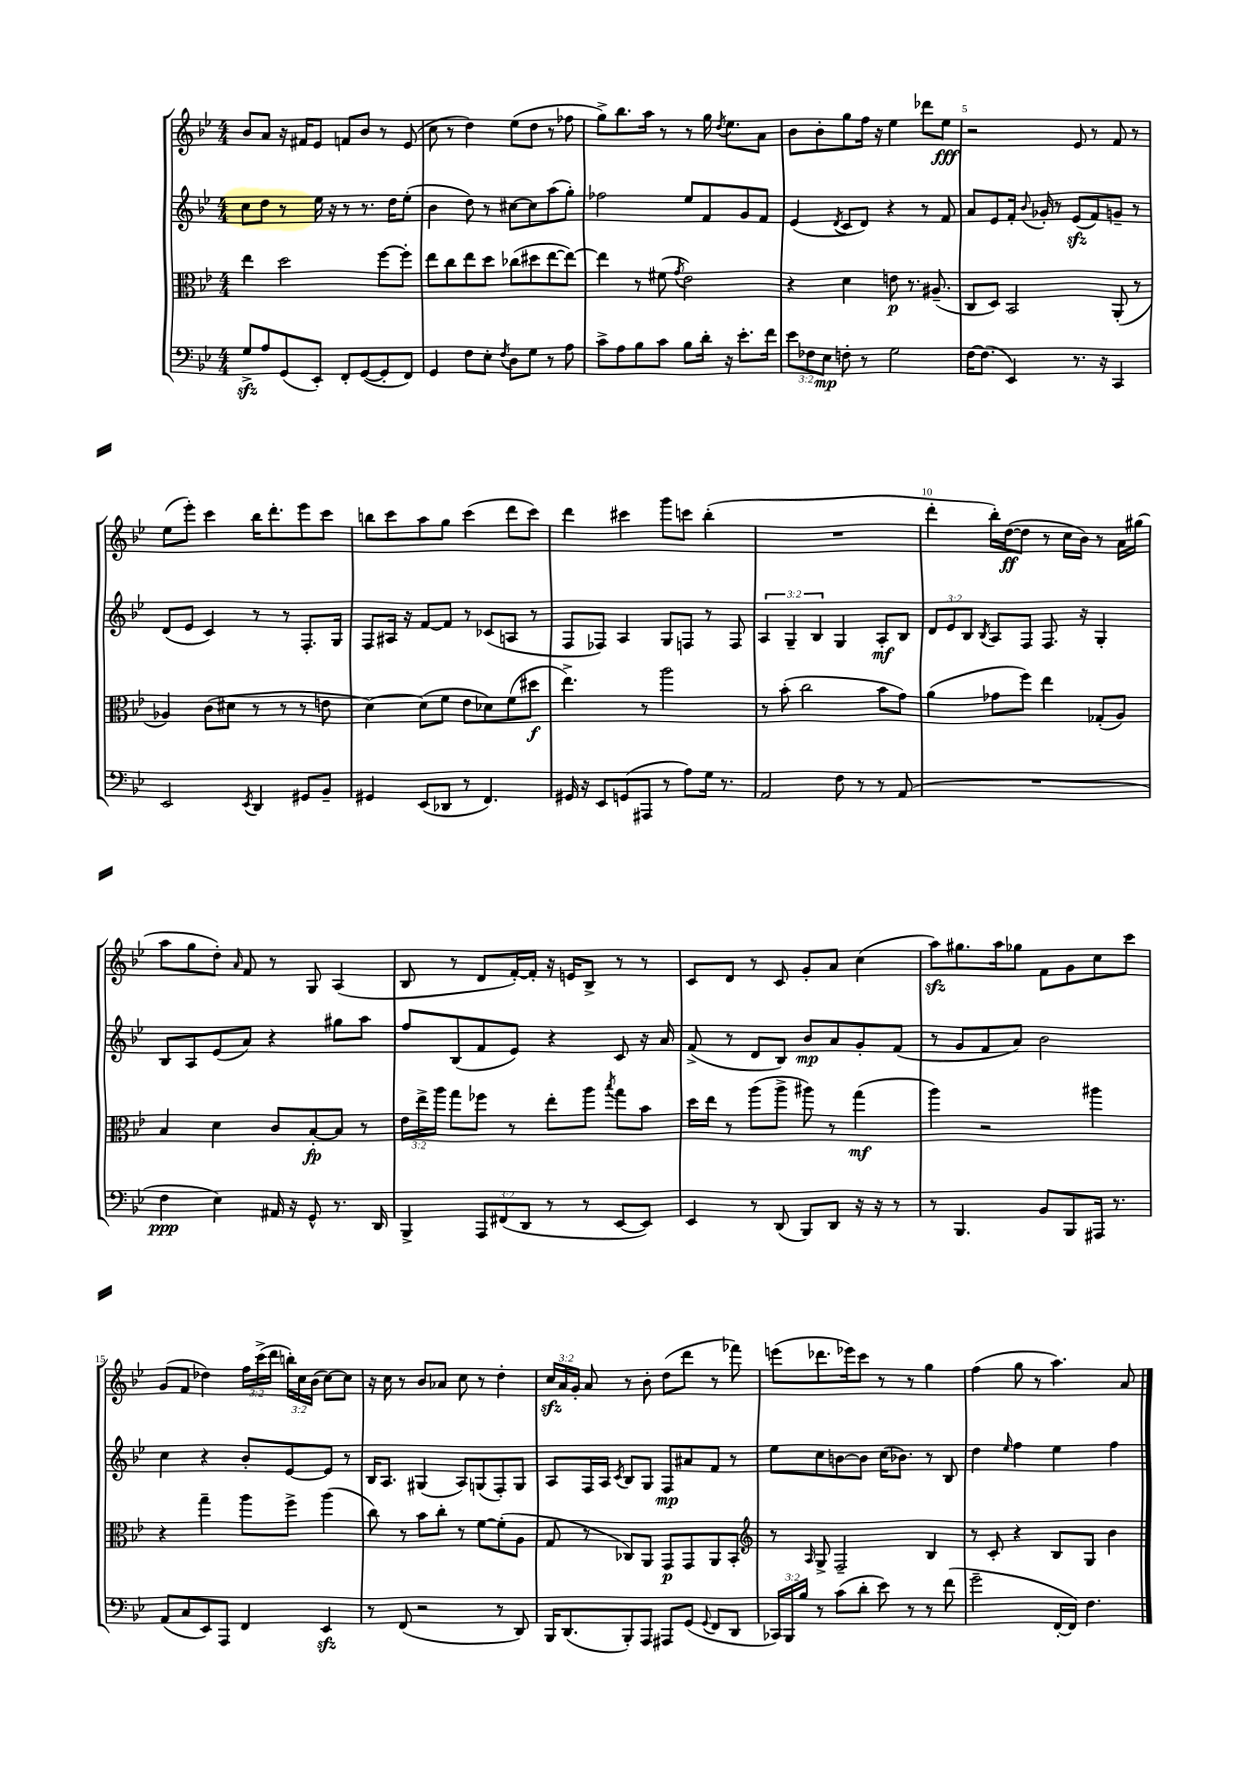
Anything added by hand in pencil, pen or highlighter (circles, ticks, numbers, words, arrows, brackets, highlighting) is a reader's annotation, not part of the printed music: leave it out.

**kern	**dynam	**kern	**dynam	**kern	**dynam	**kern	**dynam
*part4	*part4	*part3	*part3	*part2	*part2	*part1	*part1
*staff4	*staff4	*staff3	*staff3	*staff2	*staff2	*staff1	*staff1
*clefF4	*	*clefC3	*	*clefG2	*	*clefG2	*
*k[b-e-]	*	*k[b-e-]	*	*k[b-e-]	*	*k[b-e-]	*
*M4/4	*	*M4/4	*	*M4/4	*	*M4/4	*
=1	=1	=1	=1	=1	=1	=1	=1
8Gzz^/L	.	4ee-\	.	8cc\L	.	8b-/L	.
8A/	.	.	.	8dd\J	.	8a/J	.
(8GG/	.	2dd\	.	8r	.	16r	.
.	.	.	.	.	.	16f#X/KL	.
8EE-'/J)	.	.	.	16ee-\	.	8e-/J	.
.	.	.	.	16r	.	.	.
8FF'/L	.	.	.	8r	.	8fn/L	.
([8GG/	.	.	.	8.r	.	8b-/J	.
8GG'/]	.	[8ff\L	.	.	.	8r	.
.	.	.	.	16dd\KL	.	.	.
8FF/J)	.	8ff'\J]	.	(8ee-'\J	.	(8e-/	.
=2	=2	=2	=2	=2	=2	=2	=2
4GG/	.	8ee-\L	.	4b-\	.	8cc\	.
.	.	8cc\	.	.	.	8r	.
8F\L	.	8ee-\	.	8dd\)	.	4dd\)	.
8E-'\J	.	8dd\J	.	8r	.	.	.
8qF/	.	.	.	.	.	.	.
8D\L	.	(8cc-X\L	.	[8cc#X\L	.	(8ee-\L	.
8G\J	.	8dd#X\	.	8cc#\]	.	8dd\J	.
8r	.	[8ee-\	.	(8aa\	.	8r	.
8A\	.	8ee-\J_)	.	8gg'\J)	.	8ff-X\	.
=3	=3	=3	=3	=3	=3	=3	=3
8c^\L	.	4ee-\]	.	2ff-X\	.	8gg^\L)	.
8A\	.	.	.	.	.	8.bb-\	.
8B-\	.	8r	.	.	.	.	.
.	.	.	.	.	.	16aa\Jk	.
8c\J	.	(8f#X\	.	.	.	8r	.
.	.	8qg/	.	.	.	.	.
8B-\L	.	2e-\)	.	8ee-/L	.	8r	.
16d'\Jk	.	.	.	8f/	.	16gg\	.
.	.	.	.	.	.	8qdd/	.
16r	.	.	.	.	.	8.ee-\L	.
8.e-'\L	.	.	.	8g/	.	.	.
.	.	.	.	8f/J	.	8a\J	.
16f\Jk	.	.	.	.	.	.	.
=4	=4	=4	=4	=4	=4	=4	=4
12e-\L	.	4r	.	(4e-/	.	8b-\L	.
12F-X\	.	.	.	.	.	.	.
.	.	.	.	.	.	8b-'\	.
12E-\J	mp	.	.	.	.	.	.
.	.	.	.	8qd/	.	.	.
8Fn'\	.	4d\	.	8c/L	.	8gg\	.
8r	.	.	.	8d/J)	.	16ff\Jk	.
.	.	.	.	.	.	16r	.
2G\	.	8en\	p	4r	.	4ee-\	.
.	.	8.r	.	.	.	.	.
.	.	.	.	8r	.	8ddd-X\L	.
.	.	(8.A#X~/	.	.	.	.	.
.	.	.	.	8f/	.	8ee-\J	fff
=5	=5	=5	=5	=5	=5	=5	=5
[16F\KL	.	8C/L	.	8a/L	.	2r	.
(8.F\J]	.	.	.	.	.	.	.
.	.	8D/J)	.	8e-/	.	.	.
4EE-/)	.	2BB-/	.	16f'/Jk	.	.	.
.	.	.	.	8qqb-/	.	.	.
.	.	.	.	16g-X'/	.	.	.
.	.	.	.	8r	.	.	.
8.r	.	.	.	(8e-zz/L	.	8e-/	.
.	.	.	.	8f/)	.	8r	.
16r	.	.	.	.	.	.	.
4CC/	.	(8AA'/	.	8gn~/J	.	8f/	.
.	.	8r	.	8r	.	8r	.
!!LO:LB:g=z
=6	=6	=6	=6	=6	=6	=6	=6
2EE-/	.	4A-X/)	.	(8d/L	.	(8ee-\L	.
.	.	.	.	8e-/J	.	8eee-'\J)	.
.	.	(8c\L	.	4c/)	.	4ccc\	.
.	.	8d#X\J	.	.	.	.	.
8qEE-/	.	.	.	.	.	.	.
4DD/	.	8r	.	8r	.	16bb-\KL	.
.	.	.	.	.	.	8.ddd'\	.
.	.	8r	.	8r	.	.	.
8GG#X/L	.	8r	.	8.F'/L	.	8eee-\	.
8BB-~/J	.	8en\	.	.	.	8ccc\J	.
.	.	.	.	16G/Jk	.	.	.
=7	=7	=7	=7	=7	=7	=7	=7
4GG#X/	.	[4d\)	.	8F/L	.	8bbn\L	.
.	.	.	.	16A#X/Jk	.	8ccc\	.
.	.	.	.	16r	.	.	.
(8EE-/L	.	(8d\L]	.	[8f/L	.	8aa\	.
8DD-X/J	.	8f\J	.	8f/J]	.	8gg\J	.
8r	.	8e-\L	.	8r	.	(4ccc\	.
4.FF/)	.	8d-X\)	.	(8c-X/L	.	.	.
.	.	(8f\	.	8An/J	.	8ddd\L	.
.	.	8dd#X\J	f	8r	.	8ccc\J)	.
=8	=8	=8	=8	=8	=8	=8	=8
16GG#X/	.	4.ee-^\)	.	8F/L	.	4ddd\	.
16r	.	.	.	.	.	.	.
8EE-/L	.	.	.	8F-X/J)	.	.	.
(8GGn/	.	.	.	4A/	.	4ccc#X\	.
8AAA#X/J	.	8r	.	.	.	.	.
8r	.	2aa\	.	8G/L	.	8ggg\L	.
8A\L)	.	.	.	8Fn/J	.	8cccn\J	.
16G\Jk	.	.	.	8r	.	(4bb-'\	.
8.r	.	.	.	.	.	.	.
.	.	.	.	8F/	.	.	.
=9	=9	=9	=9	=9	=9	=9	=9
2AA/	.	8r	.	6A/	.	1r	.
.	.	(8b-'\	.	.	.	.	.
.	.	.	.	6G~/	.	.	.
.	.	2cc\	.	.	.	.	.
.	.	.	.	6B-/	.	.	.
8F\	.	.	.	4G/	.	.	.
8r	.	.	.	.	.	.	.
8r	.	8b-\L	.	8A'/L	mf	.	.
(8AA/	.	8g\J)	.	8B-/J	.	.	.
=10	=10	=10	=10	=10	=10	=10	=10
1r	.	(4a\	.	12d/L	.	4ddd'\	.
.	.	.	.	12e-/	.	.	.
.	.	.	.	12B-/J	.	.	.
.	.	.	.	8qB-/	.	.	.
.	.	8g-X\L	.	8A/L	.	16bb-'\LL)	.
.	.	.	.	.	.	([16dd\J	ff
.	.	8ff\J)	.	8F/J	.	8dd\J]	.
.	.	4ee-\	.	8.F/	.	8r	.
.	.	.	.	.	.	16cc\LL	.
.	.	.	.	16r	.	16b-\JJ)	.
.	.	(8G-X'/L	.	4G'/	.	8r	.
.	.	8A/J)	.	.	.	16a\LL	.
.	.	.	.	.	.	(16gg#X\JJ	.
!!LO:LB:g=z
=11	=11	=11	=11	=11	=11	=11	=11
4F\	ppp	4B-/	.	8B-/L	.	8aa\L	.
.	.	.	.	8A/	.	8gg\	.
4E-\)	.	4d\	.	(8e-/	.	8dd'\J)	.
.	.	.	.	.	.	16qqa/	.
.	.	.	.	8a/J)	.	8f/	.
16AA#X/	.	8c/L	.	4r	.	8r	.
16r	.	.	.	.	.	.	.
8GG^^/	.	[8B-'/	fp	.	.	8G/	.
8.r	.	8B-/J]	.	8gg#X\L	.	(4A/	.
.	.	8r	.	8aa\J	.	.	.
16DD/	.	.	.	.	.	.	.
=12	=12	=12	=12	=12	=12	=12	=12
4BBB-^/	.	24e-\LL	.	8ff/L	.	8B-/	.
.	.	24ee-^\	.	.	.	.	.
.	.	24aa\JJ	.	.	.	.	.
.	.	8gg\L	.	(8B-/	.	8r	.
12AAA/L	.	8ff-X\J	.	8f/	.	8d/L	.
(12FF#X/	.	.	.	.	.	.	.
.	.	8r	.	8e-/J)	.	[16f'/L)	.
12DD/J	.	.	.	.	.	.	.
.	.	.	.	.	.	16f'/JJ]	.
8r	.	8ee-'\L	.	4r	.	16r	.
.	.	.	.	.	.	16en/KL	.
8r	.	8aa\J	.	.	.	8B-^/J	.
.	.	8qbb-/	.	.	.	.	.
[8EE-/L	.	8gg\L	.	8c/	.	8r	.
8EE-/J])	.	8b-\J	.	16r	.	8r	.
.	.	.	.	16a/	.	.	.
=13	=13	=13	=13	=13	=13	=13	=13
4EE-/	.	16dd\LL	.	(8f^/	.	8c/L	.
.	.	16ee-\JJ	.	.	.	.	.
.	.	8r	.	8r	.	8d/J	.
8r	.	(8aa\L	.	8d/L	.	8r	.
(8DD/	.	8aa^\J	.	8B-/J)	.	8c/	.
8BBB-/L)	.	8aa#X\)	.	8b-/L	mp	8g'/L	.
8DD/J	.	8r	.	8a/	.	8a/J	.
16r	.	(4gg\	mf	8g'/	.	(4cc\	.
16r	.	.	.	.	.	.	.
8r	.	.	.	(8f/J	.	.	.
=14	=14	=14	=14	=14	=14	=14	=14
8r	.	4aa\)	.	8r	.	8aazz\L)	.
4.BBB-/	.	.	.	8g/L	.	8.gg#X\	.
.	.	2r	.	8f/	.	.	.
.	.	.	.	.	.	16aa\k	.
.	.	.	.	8a/J)	.	8gg-X\J	.
8BB-/L	.	.	.	2b-\	.	8f\L	.
8BBB-/	.	.	.	.	.	8g\	.
16AAA#X/Jk	.	4aa#X\	.	.	.	8cc\	.
8.r	.	.	.	.	.	.	.
.	.	.	.	.	.	8ccc\J	.
!!LO:LB:g=z
=15	=15	=15	=15	=15	=15	=15	=15
(8AA/L	.	4r	.	4cc\	.	(8g/L	.
8C/	.	.	.	.	.	8f/J	.
8EE-/)	.	4gg~\	.	4r	.	4dd-X\)	.
8AAA/J	.	.	.	.	.	.	.
4FF/	.	8aa\L	.	8b-'/L	.	24ff\LL	.
.	.	.	.	.	.	(24ccc^\	.
.	.	.	.	.	.	24ddd\JJ	.
.	.	8ff^\J	.	[8e-/	.	24bbn'\LL)	.
.	.	.	.	.	.	24cc\	.
.	.	.	.	.	.	(24b-\JJ	.
4EE-zz/	.	(4aa\	.	8e-/J]	.	[8cc\L)	.
.	.	.	.	8r	.	8cc\J]	.
=16	=16	=16	=16	=16	=16	=16	=16
8r	.	8cc\)	.	16B-/KL	.	16r	.
.	.	.	.	8.A/J	.	16cc\	.
(8FF/	.	8r	.	.	.	8r	.
2r	.	8b-\L	.	(4G#X/	.	8b-/L	.
.	.	8cc'\J	.	.	.	8a-X/J	.
.	.	8r	.	8A/L)	.	8cc\	.
.	.	[8f\L	.	(8Gn/	.	8r	.
8r	.	(8f'\]	.	8F'/)	.	4dd'\	.
8DD/)	.	8A\J	.	8G/J	.	.	.
=17	=17	=17	=17	=17	=17	=17	=17
16BBB-/KL	.	8G/	.	8A/L	.	24cczz/LL	.
.	.	.	.	.	.	24a/	.
(8.DD/	.	.	.	.	.	.	.
.	.	.	.	.	.	24g'/JJ	.
.	.	8r	.	16F/L	.	8a/	.
.	.	.	.	16A/JJ	.	.	.
.	.	.	.	8qc/	.	.	.
8BBB-'/)	.	8C-X/L)	.	8B-/L	.	8r	.
8AAA/J	.	8AA/J	.	8G/J	.	8b-'\	.
8AAA#X/L	.	8GG/L	p	8F/L	mp	(8dd\L	.
(8GG/J	.	8GG/	.	8a#X/	.	8ddd\J	.
8qqGG/	.	.	.	.	.	.	.
8FF/L	.	8AA/	.	8f/J	.	8r	.
8DD/J	.	8BB-'/J	.	8r	.	8fff-X\)	.
=18	=18	=18	=18	=18	=18	=18	=18
*	*	*clefG2	*	*	*	*	*
24CC-X/LL)	.	8r	.	8ee-\L	.	(8eeen\L	.
24BBB-/	.	.	.	.	.	.	.
24B-/JJ	.	.	.	.	.	.	.
.	.	16qqA/	.	.	.	.	.
8r	.	8G^/	.	8cc\	.	8.ddd-X\	.
(8c\L	.	2F~/	.	[8bn\	.	.	.
.	.	.	.	.	.	16eee-X\k)	.
8d'\J	.	.	.	8b\J]	.	8ccc\J	.
8e-\)	.	.	.	(16cc\KL	.	8r	.
.	.	.	.	8.b-X\J)	.	.	.
8r	.	.	.	.	.	8r	.
8r	.	4B-/	.	8r	.	4gg\	.
(8f\	.	.	.	8B-/	.	.	.
=19	=19	=19	=19	=19	=19	=19	=19
2g~\	.	8r	.	4dd\	.	(4ff\	.
.	.	8c'/	.	.	.	.	.
.	.	.	.	16qqee-/	.	.	.
.	.	4r	.	4ff\	.	8gg\	.
.	.	.	.	.	.	8r	.
[16FF'/LL	.	8B-/L	.	4ee-\	.	4.aa\)	.
16FF/JJ])	.	.	.	.	.	.	.
4.F\	.	8G/J	.	.	.	.	.
.	.	4b-\	.	4ff\	.	.	.
.	.	.	.	.	.	8a/	.
==	==	==	==	==	==	==	==
*-	*-	*-	*-	*-	*-	*-	*-
